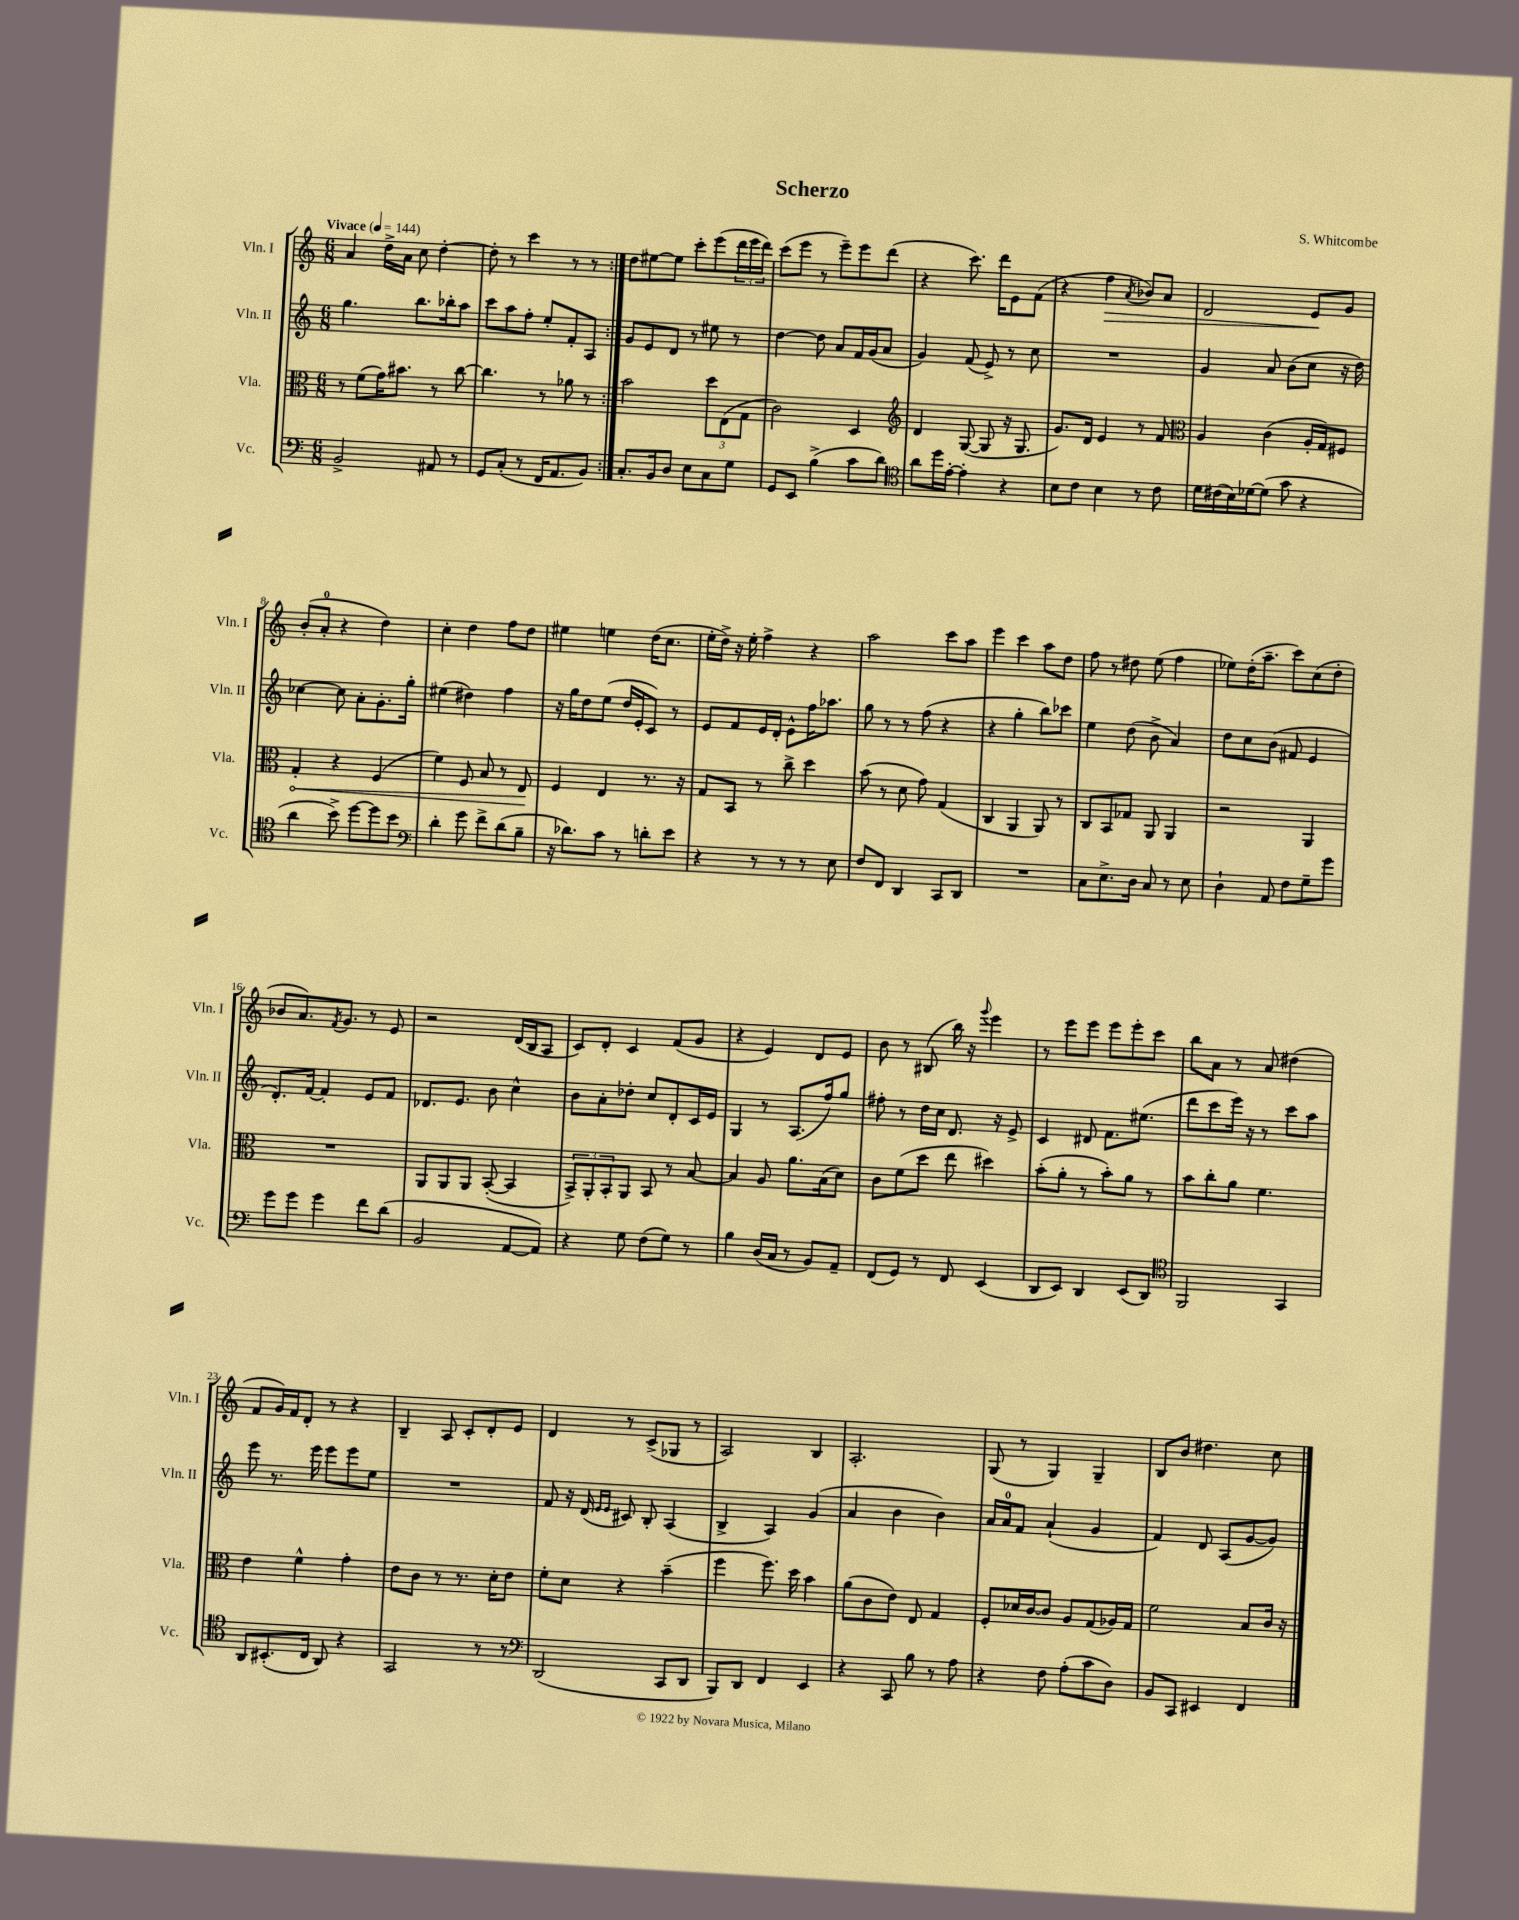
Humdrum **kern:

**kern	**kern	**dynam	**kern	**kern	**dynam
*part4	*part3	*part3	*part2	*part1	*part1
*staff4	*staff3	*staff3	*staff2	*staff1	*staff1
*I"Vc.	*I"Vla.	*	*I"Vln. II	*I"Vln. I	*
*I'Vc.	*I'Vla.	*	*I'Vln. II	*I'Vln. I	*
*clefF4	*clefC3	*	*clefG2	*clefG2	*
*k[]	*k[]	*	*k[]	*k[]	*
*M6/8	*M6/8	*	*M6/8	*M6/8	*
*MM144	*MM144	*	*MM144	*MM144	*
=1	=1	=1	=1	=1	=1
!	!	!	!	!LO:TX:a:B:t=Vivace	!
2BB^/	8r	.	4.gg\	4a/	.
.	(8f\L	.	.	.	.
.	16g\K)	.	.	16dd^\LL	.
.	8.b#X\J	.	.	16a\JJ	.
.	.	.	8.bb\L	8cc\	.
8AA#X/	8r	.	.	[4dd'\	.
.	.	.	16bb-X'\k	.	.
8r	[8cc\	.	8aa\J	.	.
=2	=2	=2	=2	=2	=2
8GG/L	4.cc\]	.	8ccc\L	8dd'\]	.
(8C'/J	.	.	8aa\	8r	.
8r	.	.	8ff'\J	4ccc\	.
16FF/KL	8r	.	8ee'/L	.	.
8.AA/	.	.	.	.	.
.	8a-X\	.	8f'/	8r	.
8BB/J)	8r	.	8A/J	8r	.
=3:|!	=3:|!	=3:|!	=3:|!	=3:|!	=3:|!
8.C'/L	2b\	.	8g/L	8dd\L	.
.	.	.	8e/	[8ee#X\	.
16BB/k	.	.	.	.	.
8D/J	.	.	8d/J	8ee#\J]	.
8E\L	.	.	8r	8ccc'\L	.
8C\	12dd\L	.	8ee#X\	(8eee\	.
.	(12E\	.	.	.	.
8G\J	.	.	8r	24ddd\L	.
.	12G\J	.	.	24eee\	.
.	.	.	.	24ddd\JJ)	.
=4	=4	=4	=4	=4	=4
8GG/L	2c\)	.	[4dd\	(8ccc\L	.
8EE/J	.	.	.	8eee\J	.
(4B^\	.	.	8dd\]	8r	.
.	.	.	8a/L	8eee~\L)	.
8c\L	4D/	.	16f/L	8eee\	.
.	.	.	(16g/J	.	.
8d\J)	.	.	8a/J	(8ddd\J	.
=5	=5	=5	=5	=5	=5
*clefC4	*clefG2	*	*	*	*
8a\L	4d/	.	4g/)	4r	.
16dd\L	.	.	.	.	.
[16e'\JJ	.	.	.	.	.
4e'\]	([8G/	.	(8f/	8.ccc\)	.
.	8G/]	.	8e^/)	.	.
.	.	.	.	16ddd\KL	.
4r	16r	.	8r	8e\	.
.	8.G/	.	.	.	.
.	.	.	8cc\	(8f\J	.
=6	=6	=6	=6	=6	=6
8B\L	8.g/L)	.	2.r	4r	.
8c\J	.	.	.	.	.
.	16d/Jk	.	.	.	.
!	!	!	!	!	!LO:HP:b
4B\	4e/	.	.	4ff\	>
.	.	.	.	8qa/	.
8r	8r	.	.	8b-X/L)	.
8c\	8f/	.	.	8a/J	.
=7	=7	=7	=7	=7	=7
*	*clefC3	*	*	*	*
16d\LL	4A/	.	4g/	2d/	.
(16c#X\	.	.	.	.	.
16B\)	.	.	.	.	.
[16d-X\J	.	.	.	.	.
(8d-\J]	(4c\	.	8a/	.	.
8g\	.	.	(8b\L	.	.
4r	16A'/LL	.	8cc\J	8e/L	.
.	16G/J)	.	.	.	.
.	8F#X/J	.	16r	8g/J	]
.	.	.	16dd\)	.	.
!!LO:LB:g=z
=8	=8	=8	=8	=8	=8
!	!	!LO:HP:b	!	!	!
4a\	4G'/	<	[4cc-X\	(8b'/L	.
.	.	.	.	8a'/J	.
8b^\)	4r	.	8cc-\]	4r	.
[8dd\L	.	.	8a'\L	.	.
8dd\]	(4F/	.	8.g'\	4dd\)	.
8b\J	.	.	.	.	.
.	.	.	16gg'\Jk	.	.
=9	=9	=9	=9	=9	=9
*clefF4	*	*	*	*	*
4d'\	4f\)	.	(4ee#X\	4cc'\	.
8g\	8F/	.	4dd#X\)	4dd\	.
8f^\L	8B/	.	.	.	.
(8d\	8r	.	4ff\	8ff\L	.
8B~\J	8E/	.	.	8dd\J	.
.	.	[	.	.	.
=10	=10	=10	=10	=10	=10
16r	4F/	.	16r	4ee#X\	.
8.d-X\L)	.	.	16gg\KL	.	.
.	.	.	8dd\	.	.
8c\J	4E/	.	(8ee\J	4een\	.
8r	.	.	16dd/LL	.	.
.	.	.	16e'/J	.	.
8dn'\L	8.r	.	8c/J)	(16dd\KL	.
.	.	.	.	8.cc\J	.
8e\J	.	.	8r	.	.
.	16r	.	.	.	.
=11	=11	=11	=11	=11	=11
4r	8G/L	.	8e/L	16ee'\LL	.
.	.	.	.	16dd^\JJ)	.
.	8BB/J	.	8f/	16r	.
.	.	.	.	16ee'\	.
8r	8r	.	16e/L	4ff^\	.
.	.	.	16d'/JJ	.	.
8r	8cc^\	.	8e^^\L	.	.
8r	4dd\	.	16ff\K	4r	.
.	.	.	8.aa-X\J	.	.
8E\	.	.	.	.	.
=12	=12	=12	=12	=12	=12
8F/L	(8b\	.	8gg\	2aa\	.
8FF/J	8r	.	8r	.	.
4DD/	8d\	.	8r	.	.
.	8g\)	.	(8ff\	.	.
8CC/L	(4G/	.	4r	8ccc\L	.
8DD/J	.	.	.	8aa\J	.
=13	=13	=13	=13	=13	=13
2.r	4C/	.	4r	4eee\	.
.	4AA/	.	4gg'\	4ccc\	.
.	8AA/)	.	8bb\L)	8aa\L	.
.	8r	.	8ccc-X\J	8dd\J	.
=14	=14	=14	=14	=14	=14
8C\L	8C/L	.	4ee\	8ff\	.
8.E^\	8BB/	.	.	8r	.
.	8G-X/J	.	(8dd\	8dd#X\	.
16D\Jk	.	.	.	.	.
8C/	8AA/	.	8b^\	(8ee\	.
8r	4AA/	.	4a/)	4ff\	.
8E\	.	.	.	.	.
=15	=15	=15	=15	=15	=15
4D`\	2r	.	8dd\L	8ee-X\L)	.
.	.	.	8cc\	(16dd'\K	.
.	.	.	.	8.aa~\J	.
8AA/	.	.	(8b\J	.	.
8F\L	.	.	8f#X/	8ccc\L)	.
8G~\	4AA/	.	4e/	(8cc\	.
8g\J	.	.	.	8dd'\J	.
!!LO:LB:g=z
=16	=16	=16	=16	=16	=16
8g\L	2.r	.	8.d'/L)	8b-X/L	.
8g\J	.	.	.	8.a/)	.
.	.	.	[16f/Jk	.	.
4g\	.	.	4f'/]	.	.
.	.	.	.	8qf/	.
.	.	.	.	8.g/J	.
8f\L	.	.	8e/L	8r	.
(8d\J	.	.	8f/J	8e/	.
=17	=17	=17	=17	=17	=17
2BB/	8AA/L	.	8.d-X/L	2r	.
.	8AA/	.	.	.	.
.	.	.	8.e/J	.	.
.	8AA/J	.	.	.	.
.	([8BB'/	.	8b\	.	.
[8AA/L	4BB/]	.	4cc^^\	(16d/LL	.
.	.	.	.	16B/J	.
8AA/J])	.	.	.	8A/J	.
=18	=18	=18	=18	=18	=18
4r	12BB^/L)	.	8b\L	8c/L)	.
.	12AA'/	.	.	.	.
.	.	.	8a'\	8d'/J	.
.	12BB'/	.	.	.	.
8G\	8AA/J	.	8dd-X'\J	4c/	.
(8F\L	8BB/	.	8cc/L	.	.
8G\J)	8r	.	8d'/	(8f/L	.
8r	[8B/	.	16c/L	8g/J	.
.	.	.	16e/JJ	.	.
=19	=19	=19	=19	=19	=19
4B\	4B/]	.	4G/	4r	.
(16D/LL	8A/	.	8r	4e/)	.
16C/JJ	.	.	.	.	.
8r	8.a\L	.	(8.A/L	.	.
8BB/L)	.	.	.	8d/L	.
.	(16B\k	.	16ff/k)	.	.
8AA~/J	8d\J)	.	8gg/J	8e/J	.
=20	=20	=20	=20	=20	=20
(8FF/L	8c\L	.	8ff#X'\	8b\	.
8GG/J)	(8f\	.	8r	8r	.
8r	8dd\J	.	16dd\LL	(8B#X/	.
.	.	.	16cc\JJ	.	.
8FF/	8ee\	.	8.d/	16bb\)	.
.	.	.	.	16r	.
.	.	.	.	8qqggg/	.
(4EE/	4dd#X\)	.	.	4eee\	.
.	.	.	16r	.	.
.	.	.	8e^/	.	.
=21	=21	=21	=21	=21	=21
8DD/L	(8b'\L	.	4c/	8r	.
8EE/J)	8a'\J	.	.	8eee\L	.
4DD/	8r	.	8d#X/	8eee\J	.
.	8b'\L)	.	8.f\L	8eee\L	.
(8EE/L	8a\J	.	.	8eee'\	.
.	.	.	(8.ee#X\J	.	.
8DD/J)	8r	.	.	8ccc\J	.
=22	=22	=22	=22	=22	=22
*clefC4	*	*	*	*	*
2FF/	8b\L	.	8ddd\L	8bb\L	.
.	8cc'\	.	8ccc\	8a\J	.
.	8a\J	.	16eee\Jk)	8r	.
.	.	.	16r	.	.
.	4.f\	.	8r	8a/	.
4GG/	.	.	8ccc\L	(4dd#X\	.
.	.	.	8aa\J	.	.
!!LO:LB:g=z
=23	=23	=23	=23	=23	=23
8AA/L	4e\	.	8eee\	8f/L	.
(8.BB#X'/	.	.	8.r	16g/L)	.
.	.	.	.	16f/J	.
.	4f^^\	.	.	8d'/J	.
16C/Jk	.	.	16eee\	.	.
8AA/)	.	.	8eee\L	8r	.
4r	4g'\	.	8eee\	4r	.
.	.	.	8ee\J	.	.
=24	=24	=24	=24	=24	=24
2GG/	8e\L	.	2.r	4B~/	.
.	8c\J	.	.	.	.
.	8r	.	.	8A/	.
.	8.r	.	.	8c'/L	.
8r	.	.	.	8d'/	.
.	16d'\KL	.	.	.	.
8r	8e\J	.	.	8e/J	.
=25	=25	=25	=25	=25	=25
*clefF4	*	*	*	*	*
(2DD/	8f'\L	.	8f/	4d/	.
.	8d\J	.	16r	.	.
.	.	.	(16d/	.	.
.	.	.	16qqe/LL	.	.
.	.	.	16qqe/JJ	.	.
.	4r	.	8c#X/)	8r	.
.	.	.	8B'/	(8c^/L	.
8CC/L	(4b~\	.	(4A/	8G-X/J	.
8DD/J	.	.	.	8r	.
=26	=26	=26	=26	=26	=26
8BBB/L)	4ff\	.	4B^/	2A/)	.
8DD/J	.	.	.	.	.
4FF/	8.ff\)	.	4A/)	.	.
.	16dd\	.	.	.	.
4EE/	4b\	.	(4g/	4B/	.
=27	=27	=27	=27	=27	=27
4r	(8a\L	.	4a/	2.A'/	.
.	8c\	.	.	.	.
8CC/	8e\J)	.	4b\	.	.
8B\	8E/	.	.	.	.
8r	4G/	.	4b\)	.	.
8A\	.	.	.	.	.
=28	=28	=28	=28	=28	=28
4r	8F'/L	.	16a/LL	(8G/	.
.	.	.	16a/J	.	.
.	16d-X/L	.	8f/J	8r	.
.	[16c/J	.	.	.	.
8F\	8c/J]	.	(4a`/	4G/)	.
(8A'\L	8A/L	.	.	.	.
8c\	(8G/	.	4g/	4G~/	.
8D\J)	16A-X/L)	.	.	.	.
.	16G/JJ	.	.	.	.
=29	=29	=29	=29	=29	=29
8BB/L	2f\	.	4f/)	8B/L	.
8CC/J	.	.	.	8b/J	.
4EE#X/	.	.	8d/	4.dd#X\	.
.	.	.	(8A/L	.	.
4FF/	8B/L	.	[8g/	.	.
.	16c/Jk	.	8g/J])	8cc\	.
.	16r	.	.	.	.
==	==	==	==	==	==
*-	*-	*-	*-	*-	*-
